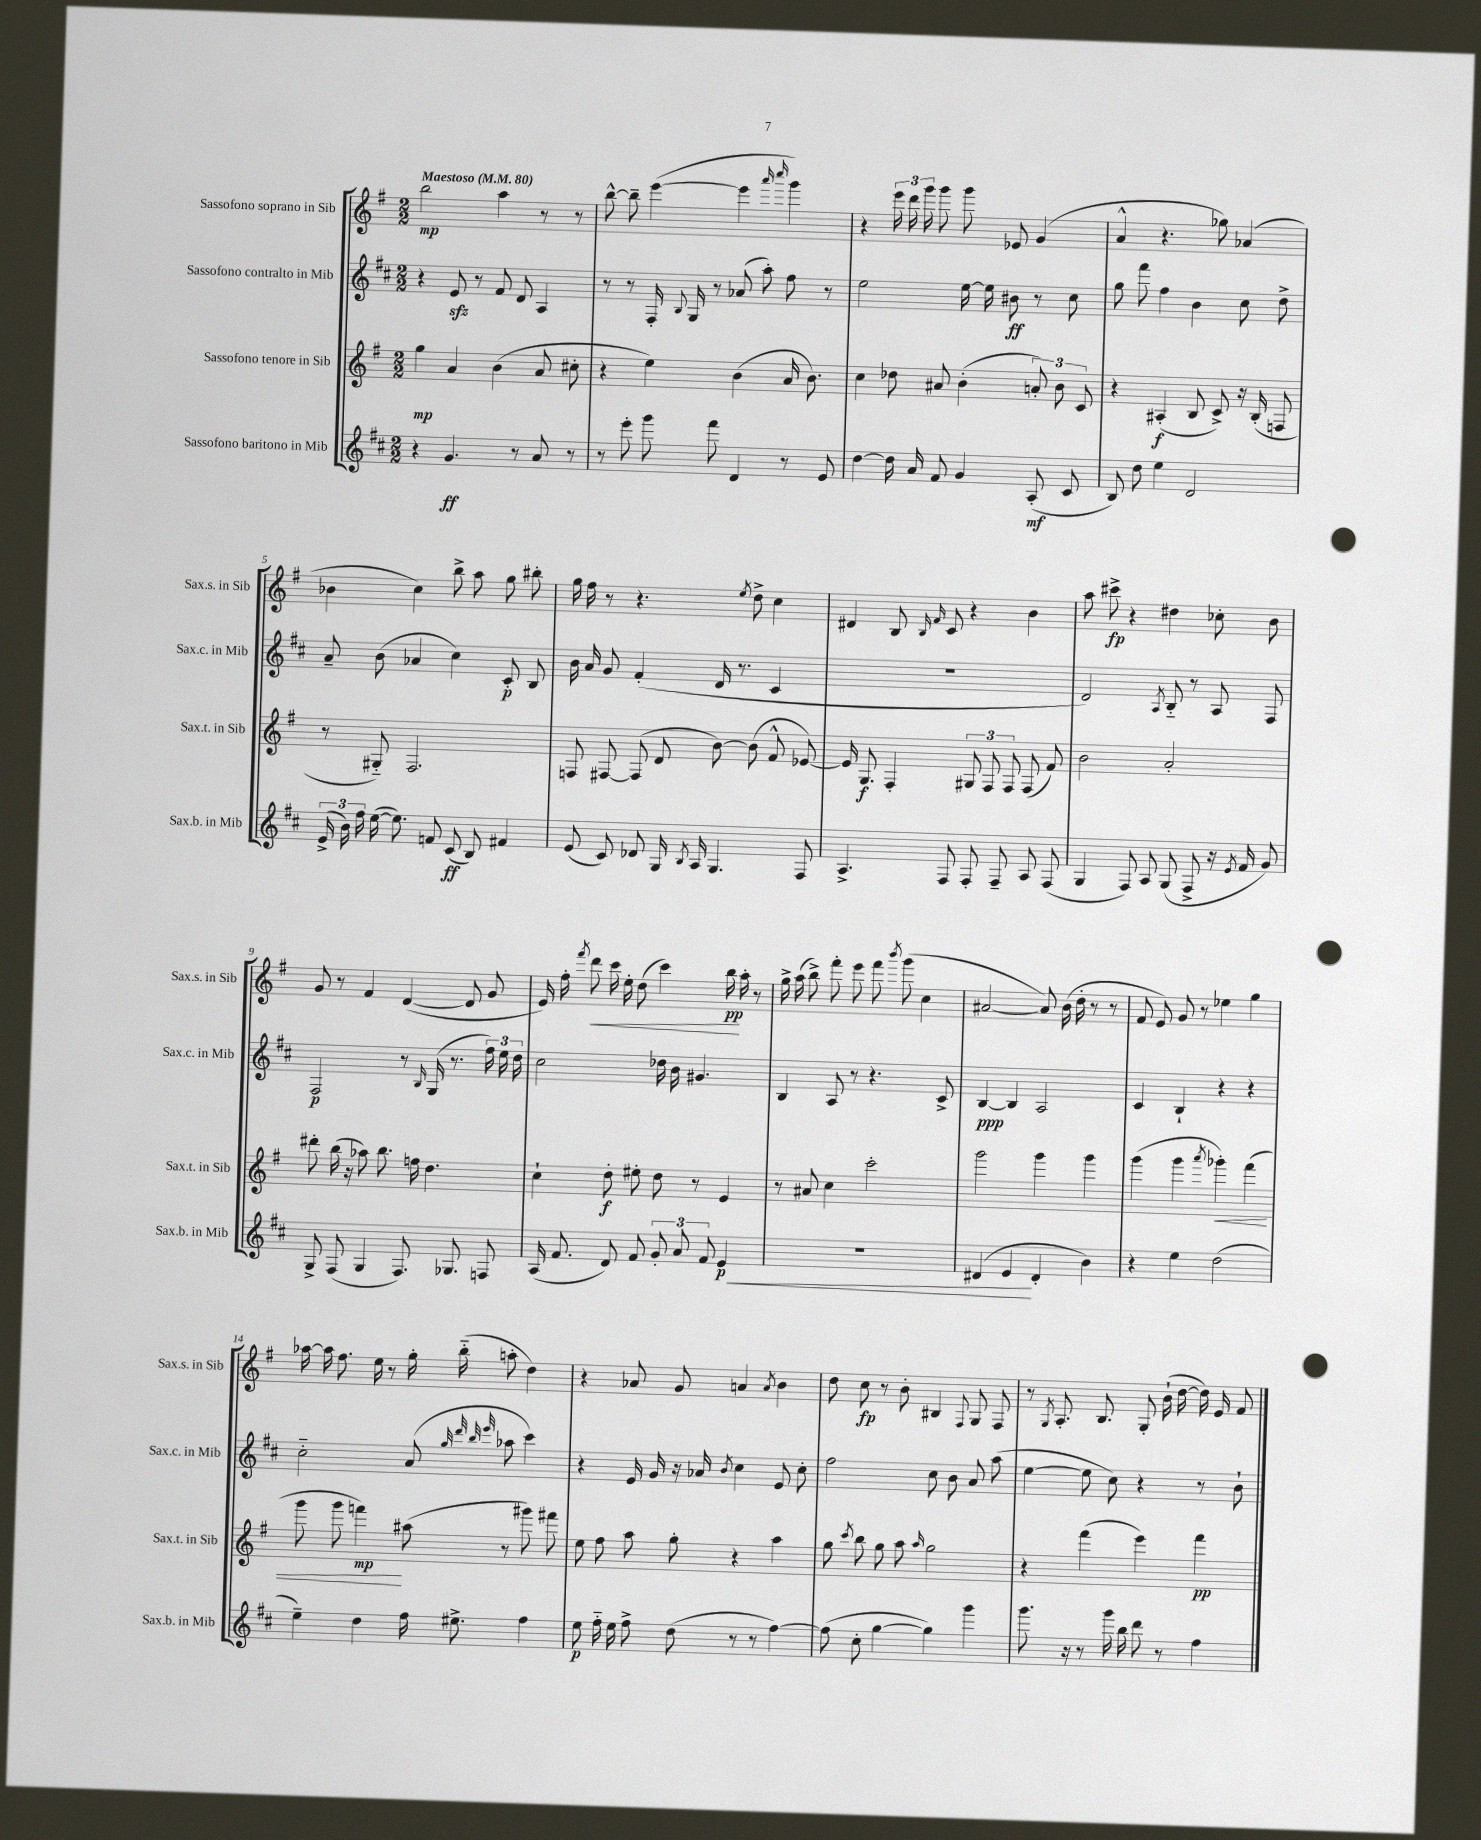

**kern	**dynam	**kern	**dynam	**kern	**dynam	**kern	**dynam
*part4	*part4	*part3	*part3	*part2	*part2	*part1	*part1
*staff4	*staff4	*staff3	*staff3	*staff2	*staff2	*staff1	*staff1
*I"Sassofono baritono in Mib	*	*I"Sassofono tenore in Sib	*	*I"Sassofono contralto in Mib	*	*I"Sassofono soprano in Sib	*
*I'Sax.b. in Mib	*	*I'Sax.t. in Sib	*	*I'Sax.c. in Mib	*	*I'Sax.s. in Sib	*
*clefG2	*	*clefG2	*	*clefG2	*	*clefG2	*
*k[f#c#]	*	*k[f#]	*	*k[f#c#]	*	*k[f#]	*
*M2/2	*	*M2/2	*	*M2/2	*	*M2/2	*
*MM80	*	*MM80	*	*MM80	*	*MM80	*
=1	=1	=1	=1	=1	=1	=1	=1
!	!	!	!	!	!	!LO:TX:a:B:t=Maestoso	!
4r	.	4gg\	mp	4r	.	2bb\	mp
4.g/	ff	4a/	.	8ezz/	.	.	.
.	.	.	.	8r	.	.	.
.	.	(4b\	.	8f#/	.	4aa\	.
8r	.	.	.	8d/	.	.	.
8a/	.	8a/	.	4A/	.	8r	.
8r	.	8cc#X'\	.	.	.	8r	.
=2	=2	=2	=2	=2	=2	=2	=2
8r	.	4r	.	8r	.	[8bb^^\	.
8eee'\	.	.	.	8r	.	8bb~\]	.
8ggg\	.	4ee\)	.	16F#'/	.	([4eee\	.
.	.	.	.	8qqB/	.	.	.
.	.	.	.	16G/	.	.	.
8fff#\	.	.	.	8r	.	.	.
4d/	.	(4b\	.	(8a-X/	.	4eee\]	.
.	.	.	.	8aa'\)	.	.	.
.	.	.	.	.	.	16qqaaa/	.
.	.	.	.	.	.	16qqcccc/	.
8r	.	16a/	.	8ff#\	.	4ggg\)	.
.	.	8.b\)	.	.	.	.	.
8e/	.	.	.	8r	.	.	.
=3	=3	=3	=3	=3	=3	=3	=3
[4dd\	.	4cc\	.	2ee\	.	4r	.
16dd\]	.	8dd-X\	.	.	.	24eee\	.
.	.	.	.	.	.	24ddd\	.
16a/	.	.	.	.	.	.	.
.	.	.	.	.	.	24ggg\	.
8f#/	.	8a#X/	.	.	.	8ggg\	.
4g/	.	(4b'\	.	[16ee\	.	8ggg\	.
.	.	.	.	16ee\]	.	.	.
.	.	.	.	8b#X\	ff	8e-X/	.
(8A'/	mf	12an'/)	.	8r	.	(4g/	.
.	.	12b\	.	.	.	.	.
8c#/	.	.	.	8cc#\	.	.	.
.	.	12c/	.	.	.	.	.
=4	=4	=4	=4	=4	=4	=4	=4
8B/)	.	4r	.	8gg\	.	4a^^/	.
8dd\	.	.	.	8fff#\	.	.	.
4ee\	.	(4A#X'/	f	4ff#\	.	4.r	.
2d/	.	8B/	.	4b\	.	.	.
.	.	8c^/)	.	.	.	8gg-X\)	.
.	.	16r	.	8cc#\	.	(4a-X/	.
.	.	(16B'/	.	.	.	.	.
.	.	8Fn/	.	8dd^\	.	.	.
!!LO:LB:g=z
=5	=5	=5	=5	=5	=5	=5	=5
(24e^/	.	8r	.	8a~/	.	4b-X\	.
24b\)	.	.	.	.	.	.	.
24ff#\	.	.	.	.	.	.	.
([16ee\	.	8G#X/)	.	(8b\	.	.	.
8.ee\])	.	.	.	.	.	.	.
.	.	2.F#/	.	4a-X/	.	4cc\)	.
8fn/	.	.	.	.	.	.	.
(8c#/	ff	.	.	4cc#\)	.	8bb^\	.
8B/)	.	.	.	.	.	8aa\	.
4f#X/	.	.	.	8c#'/	p	8gg\	.
.	.	.	.	8B/	.	8bb#X'\	.
=6	=6	=6	=6	=6	=6	=6	=6
(8e/	.	8Fn/	.	16b\	.	16gg\	.
.	.	.	.	16a/	.	16ff#\	.
8c#/)	.	[8F#X/	.	8g/	.	8r	.
8d-X/	.	(8F#/]	.	(4f#'/	.	4.r	.
16G/	.	8d/	.	.	.	.	.
8qB/	.	.	.	.	.	.	.
16A/	.	.	.	.	.	.	.
4.G/	.	[8b\)	.	16d/	.	.	.
.	.	.	.	8.r	.	.	.
.	.	.	.	.	.	8qee/	.
.	.	(8b\]	.	.	.	8dd^\	.
.	.	8f#^^/	.	4c#/	.	4cc\	.
8F#/	.	[8e-X/)	.	.	.	.	.
=7	=7	=7	=7	=7	=7	=7	=7
4.A^/	.	16e-/]	.	1r	.	4d#X/	.
.	.	8.G/	f	.	.	.	.
.	.	4F#'/	.	.	.	8B/	.
.	.	.	.	.	.	16qqB/	.
.	.	.	.	.	.	16qqf#/	.
8F#/	.	.	.	.	.	8c/	.
8F#'/	.	12G#X/	.	.	.	4r	.
.	.	12F#/	.	.	.	.	.
8F#~/	.	.	.	.	.	.	.
.	.	12F#/	.	.	.	.	.
8A/	.	(8F#/	.	.	.	4b\	.
(8F#/	.	8f#/)	.	.	.	.	.
=8	=8	=8	=8	=8	=8	=8	=8
4G/	.	2b\	.	2d/)	.	8aa\	.
.	.	.	.	.	.	8ccc#X^\	fp
8F#/)	.	.	.	.	.	4r	.
8A/	.	.	.	.	.	.	.
.	.	.	.	8qA/	.	.	.
(8G/	.	2a'/	.	8B/	.	4dd#X\	.
8F#^/	.	.	.	8r	.	.	.
16r	.	.	.	8A/	.	8cc-X'\	.
8qe/	.	.	.	.	.	.	.
16f#/	.	.	.	.	.	.	.
8g/)	.	.	.	8F#/	.	8b\	.
!!LO:LB:g=z
=9	=9	=9	=9	=9	=9	=9	=9
8G^/	.	8ddd#X'\	.	2F#/	p	8g/	.
(8F#/	.	(16bb\	.	.	.	8r	.
.	.	16r	.	.	.	.	.
4G/	.	8aa-X\)	.	.	.	4f#/	.
.	.	8.bb\	.	.	.	.	.
8.F#/)	.	.	.	8r	.	([4d/	.
.	.	16ffn\	.	.	.	.	.
.	.	.	.	16qqB/	.	.	.
.	.	4.dd\	.	(16G/	.	.	.
8.G-X/	.	.	.	8.r	.	.	.
.	.	.	.	.	.	8d/]	.
8Fn/	.	.	.	24ff#\)	.	8g/	.
.	.	.	.	24ee\	.	.	.
.	.	.	.	24dd\	.	.	.
=10	=10	=10	=10	=10	=10	=10	=10
(16A/	.	4cc`\	.	2cc#\	.	16e/)	.
8.f#/	.	.	.	.	.	16ff#'\	.
.	.	.	.	.	.	8qfff#/	.
!	!	!	!	!	!	!	!LO:HP:b
.	.	.	.	.	.	8ddd\	<
8d/)	.	8dd'\	f	.	.	16ccc\	.
.	.	.	.	.	.	16ee'\	.
8f#/	.	8ee#X'\	.	.	.	(8dd\	.
12g'/	.	8dd\	.	16dd-X\	.	4ccc\)	.
.	.	.	.	16b\	.	.	.
12a/	.	.	.	.	.	.	.
.	.	8r	.	4.g#X/	.	.	.
12f#/	.	.	.	.	.	.	.
!	!LO:HP:b	!	!	!	!	!	!
4e/	< p	4e/	.	.	.	16bb\	pp
.	.	.	.	.	.	16aa'\	[
.	.	.	.	.	.	8r	.
=11	=11	=11	=11	=11	=11	=11	=11
1r	.	8r	.	4B/	.	16gg^\	.
.	.	.	.	.	.	(16aa\	.
.	.	8a#X/	.	.	.	8bb^\)	.
.	.	4cc\	.	8A/	.	8fff#'\	.
.	.	.	.	8r	.	8eee\	.
.	.	2ccc'\	.	4.r	.	8fff#\	.
.	.	.	.	.	.	8qbbb/	.
.	.	.	.	.	.	(8ggg\	.
.	.	.	.	.	.	4cc\	.
.	.	.	.	8c#^/	.	.	.
=12	=12	=12	=12	=12	=12	=12	=12
(4d#X/	.	2ggg\	.	[4B/	ppp	[2a#X/	.
4e/	.	.	.	4B/]	.	.	.
4d#'/	[	4ggg\	.	2A/	.	8a#/])	.
.	.	.	.	.	.	(16b\	.
.	.	.	.	.	.	16dd'\	.
4b\)	.	4ggg\	.	.	.	8r	.
.	.	.	.	.	.	8r	.
=13	=13	=13	=13	=13	=13	=13	=13
4r	.	(4ggg\	.	4c#/	.	8f#/	.
.	.	.	.	.	.	8e/)	.
4ee\	.	4ggg\	.	4B`/	.	8g/	.
.	.	.	.	.	.	8r	.
.	.	8qaaa/	.	.	.	.	.
!	!	!	!LO:HP:b	!	!	!	!
(2dd\	.	4ggg-X'\)	<	4r	.	4ee-X\	.
.	.	(4fff#\	.	4r	.	4gg\	.
!!LO:LB:g=z
=14	=14	=14	=14	=14	=14	=14	=14
4ee~\)	.	8ggg\	.	2cc#\	.	[16aa-X\	.
.	.	.	.	.	.	16aa-\]	.
.	.	8ggg\	.	.	.	8.ff#\	.
4dd\	.	4fffn\)	mp	.	.	.	.
.	.	.	.	.	.	16ee\	.
.	.	.	.	.	.	8r	.
16ff#\	.	(8aa#X\	[	(8a/	.	16gg'\	.
8.ee#X^\	.	.	.	.	.	(16bb\	.
.	.	.	.	32qqgg/	.	.	.
.	.	.	.	32qqddd/	.	.	.
.	.	.	.	32qqbb/	.	.	.
.	.	.	.	32qqeee/	.	.	.
.	.	8r	.	8aa-X\	.	8aan'\	.
4ff#\	.	8ggg#X\)	.	4ccc#\)	.	4dd\)	.
.	.	8fff#X\	.	.	.	.	.
=15	=15	=15	=15	=15	=15	=15	=15
8ee\	p	8ee\	.	4r	.	4r	.
16ff#\	.	8ff#\	.	.	.	.	.
16ee\	.	.	.	.	.	.	.
8ff#^\	.	8aa\	.	16e/	.	8a-X/	.
.	.	.	.	16g/	.	.	.
(8dd\	.	8gg'\	.	16r	.	8g/	.
.	.	.	.	16a-X/	.	.	.
.	.	.	.	8qb/	.	.	.
8r	.	4r	.	4cc#\	.	4an/	.
8r	.	.	.	.	.	.	.
.	.	.	.	.	.	8qa/	.
[4ff#\)	.	4aa\	.	8e/	.	4b\	.
.	.	.	.	8cc#'\	.	.	.
=16	=16	=16	=16	=16	=16	=16	=16
(8ff#\]	.	8gg\	.	2ff#\	.	8dd\	.
.	.	8qccc/	.	.	.	.	.
8cc#'\	.	8bb\	.	.	.	8cc\	fp
[4gg\	.	8gg\	.	.	.	8r	.
.	.	8aa\	.	.	.	8b'\	.
.	.	16qqaa/	.	.	.	.	.
4gg\])	.	2gg\	.	8cc#\	.	4B#X/	.
.	.	.	.	8b\	.	.	.
.	.	.	.	.	.	8qqF#/	.
4ggg\	.	.	.	8a/	.	8G/	.
.	.	.	.	(8aa\	.	8F#/	.
=17	=17	=17	=17	=17	=17	=17	=17
8.ggg\	.	4r	.	[4ee\	.	8r	.
.	.	.	.	.	.	8qG/	.
.	.	.	.	.	.	8.A'/	.
16r	.	.	.	.	.	.	.
8r	.	(4fff#\	.	8ee\]	.	.	.
.	.	.	.	.	.	8.B/	.
16ggg\	.	.	.	8cc#\)	.	.	.
16bb\	.	.	.	.	.	.	.
8ddd\	.	4eee\)	.	4r	.	8G'/	.
8r	.	.	.	.	.	(16b`\	.
.	.	.	.	.	.	[16dd\	.
4ff#\	.	4fff#\	pp	8r	.	16dd\])	.
.	.	.	.	.	.	16e/	.
.	.	.	.	8b`\	.	8f#/	.
==	==	==	==	==	==	==	==
*-	*-	*-	*-	*-	*-	*-	*-
